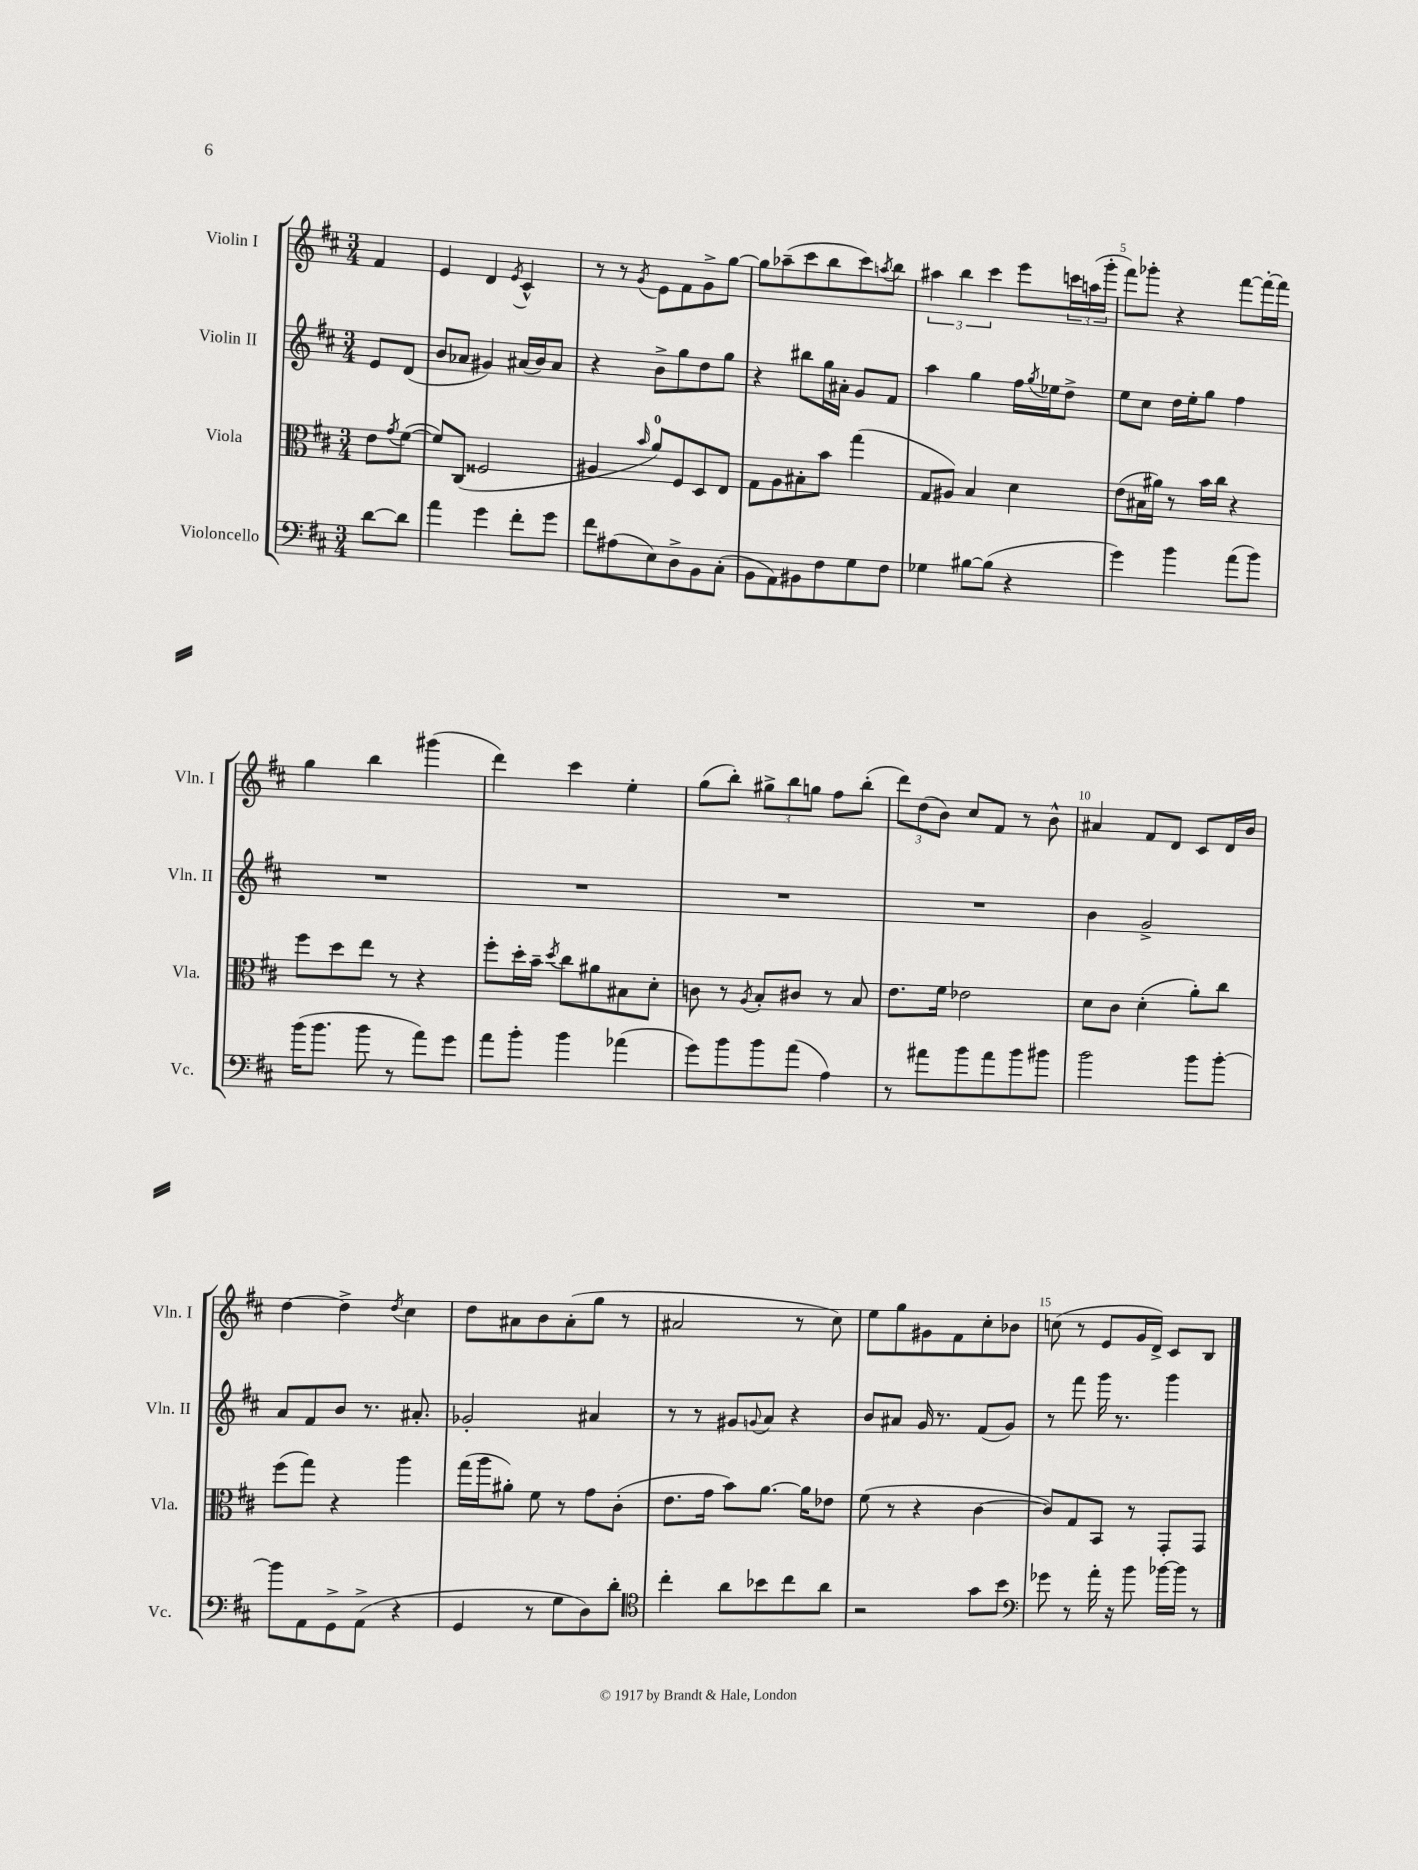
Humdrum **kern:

**kern	**kern	**kern	**kern
*part4	*part3	*part2	*part1
*staff4	*staff3	*staff2	*staff1
*I"Violoncello	*I"Viola	*I"Violin II	*I"Violin I
*I'Vc.	*I'Vla.	*I'Vln. II	*I'Vln. I
*clefF4	*clefC3	*clefG2	*clefG2
*k[f#c#]	*k[f#c#]	*k[f#c#]	*k[f#c#]
*M3/4	*M3/4	*M3/4	*M3/4
=	=	=	=
[8d\L	8e\L	8e/L	4f#/
.	8qg/	.	.
8d\J]	([8f#\J	(8d/J	.
=1	=1	=1	=1
4a\	8f#/L])	8b/L	4e/
.	(8C#/J	8a-X/J	.
4g\	2F##X/	4g#X/)	4d/
.	.	.	8qe/
8f#'\L	.	(16a#X/LL	4c#^^/
.	.	16b/J)	.
8g\J	.	8a#/J	.
=2	=2	=2	=2
8f#\L	4A#X/	4r	8r
(8A#X\	.	.	8r
.	16qqb/	.	8qg/
8E\)	8a/L)	8b^\L	8e\L
8D^\	8F#/	8gg\	8f#\
8BB\	8D/	8dd\	8g^\
(8C#'\J	8E/J	8gg\J	[8gg\J
=3	=3	=3	=3
8BB\L	8G\L	4r	8gg\L]
8AA\)	8A\	.	(8aa-X~\
8BB#X\	8B#X'\	8bb#X\L	8ccc#\
8F#\	8b\J	16gg\L	8bb\
.	.	16a#X'\JJ	.
8G\	(4gg\	8g/L	8ccc#\)
.	.	.	8qaan/
8F#\J	.	8f#/J	8bb\J
=4	=4	=4	=4
4G-X\	8G/L	4aa\	6aa#X\
.	8A#X/J)	.	.
.	.	.	6bb\
[8B#X\L	4B/	4gg\	.
.	.	.	6ccc#\
(8B#\J]	.	.	.
4r	4d\	16ff#\LL	8eee\L
.	.	8qgg/	.
.	.	16ee-X\J	.
.	.	8dd^\J	24cccn\L
.	.	.	(24aan\
.	.	.	24ggg'\JJ
=5	=5	=5	=5
4g\)	(8e\L	8ee\L	8fff#\L)
.	16B#X\L	8cc#\J	8ggg-X'\J
.	16a#X\JJ)	.	.
4b\	8r	16dd\LL	4r
.	.	16ee'\J	.
.	16b\LL	8gg\J	.
.	16cc#\JJ	.	.
(8a\L	4r	4ff#\	[8fff#\L
8b\J)	.	.	16fff#'\L_
.	.	.	16fff#\JJ]
!!LO:LB:g=z
=6	=6	=6	=6
(16b\KL	8ff#\L	2.r	4gg\
8.b\J	.	.	.
.	8dd\	.	.
8b\	8ee\J	.	4bb\
8r	8r	.	.
8a\L)	4r	.	(4ggg#X\
8g\J	.	.	.
=7	=7	=7	=7
8a\L	8ff#'\L	2.r	4ddd\)
8b'\J	16dd'\L	.	.
.	16b~\JJ	.	.
.	8qdd/	.	.
4b\	8cc#\L	.	4ccc#\
.	8a#X\	.	.
(4a-X\	8B#X\	.	4ee'\
.	8d'\J	.	.
=8	=8	=8	=8
8g\L)	8cn\	2.r	(8gg\L
8b\	8r	.	8bb'\J)
.	8qA/	.	.
8b\	8B'/L	.	12gg#X^\L
.	.	.	12bb\
(8a\J	8c#X/J	.	.
.	.	.	12ggn\J
4A\)	8r	.	8ff#\L
.	8B/	.	(8bb'\J
=9	=9	=9	=9
8r	8.e\L	2.r	12ddd\L)
.	.	.	(12dd\
8a#X\L	.	.	.
.	.	.	12b\J)
.	16f#\Jk	.	.
8b\	2e-X\	.	8cc#/L
8a#\	.	.	8f#/J
8b\	.	.	8r
8b#X\J	.	.	8b^^\
=10	=10	=10	=10
2b\	8d\L	4b\	4a#X/
.	8c#\J	.	.
.	(4d'\	2g^/	8f#/L
.	.	.	8d/J
8b\L	8a'\L)	.	8c#/L
[8b'\J	8cc#\J	.	16d/L
.	.	.	16b/JJ
!!LO:LB:g=z
=11	=11	=11	=11
8b\L]	(8ff#\L	8a/L	[4dd\
8AA\	8gg\J)	8f#/	.
8GG^\	4r	8b/J	4dd^\]
(8AA^\J	.	8.r	.
.	.	.	8qdd/
4r	4aa\	.	4cc#\
.	.	8.a#X'/	.
=12	=12	=12	=12
4GG/	(16gg\LL	2g-X'/	8dd\L
.	16aa\J	.	.
.	8a#X'\J)	.	8a#X\
8r	8f#\	.	8b\
8G\L	8r	.	(8a#'\
8D\)	8g\L	4a#X/	8gg\J
8d'\J	(8c#'\J	.	8r
=13	=13	=13	=13
*clefC4	*	*	*
4cc#'\	8.e\L	8r	2a#X/
.	.	8r	.
.	16g\Jk	.	.
8a\L	8b\L)	8g#X/L	.
.	.	8qqgn/	.
8b-X\	[8.a\J	8a/J	.
8cc#\	.	4r	8r
.	16a\KL]	.	.
8a\J	8e-X\J	.	8cc#\)
=14	=14	=14	=14
2r	(8f#\	8b/L	8ee\L
.	8r	8a#X/J	8gg\
.	4r	16g/	8g#X\
.	.	8.r	.
.	.	.	8f#\
8g\L	[4c#\	(8f#/L	8cc#'\
8b\J	.	8g/J)	8b-X\J
=15	=15	=15	=15
*clefF4	*	*	*
8g-X\	8c#/L])	8r	(8ccn\
8r	8G/	8fff#\	8r
16a'\	8BB/J	16ggg\	8e/L
16r	.	8.r	.
8b\	8r	.	16g/L
.	.	.	16d^/JJ)
[16b-X\LL	8GG'/L	4ggg\	8c#/L
16b-\JJ]	.	.	.
8r	8GG/J	.	8B/J
==	==	==	==
*-	*-	*-	*-
